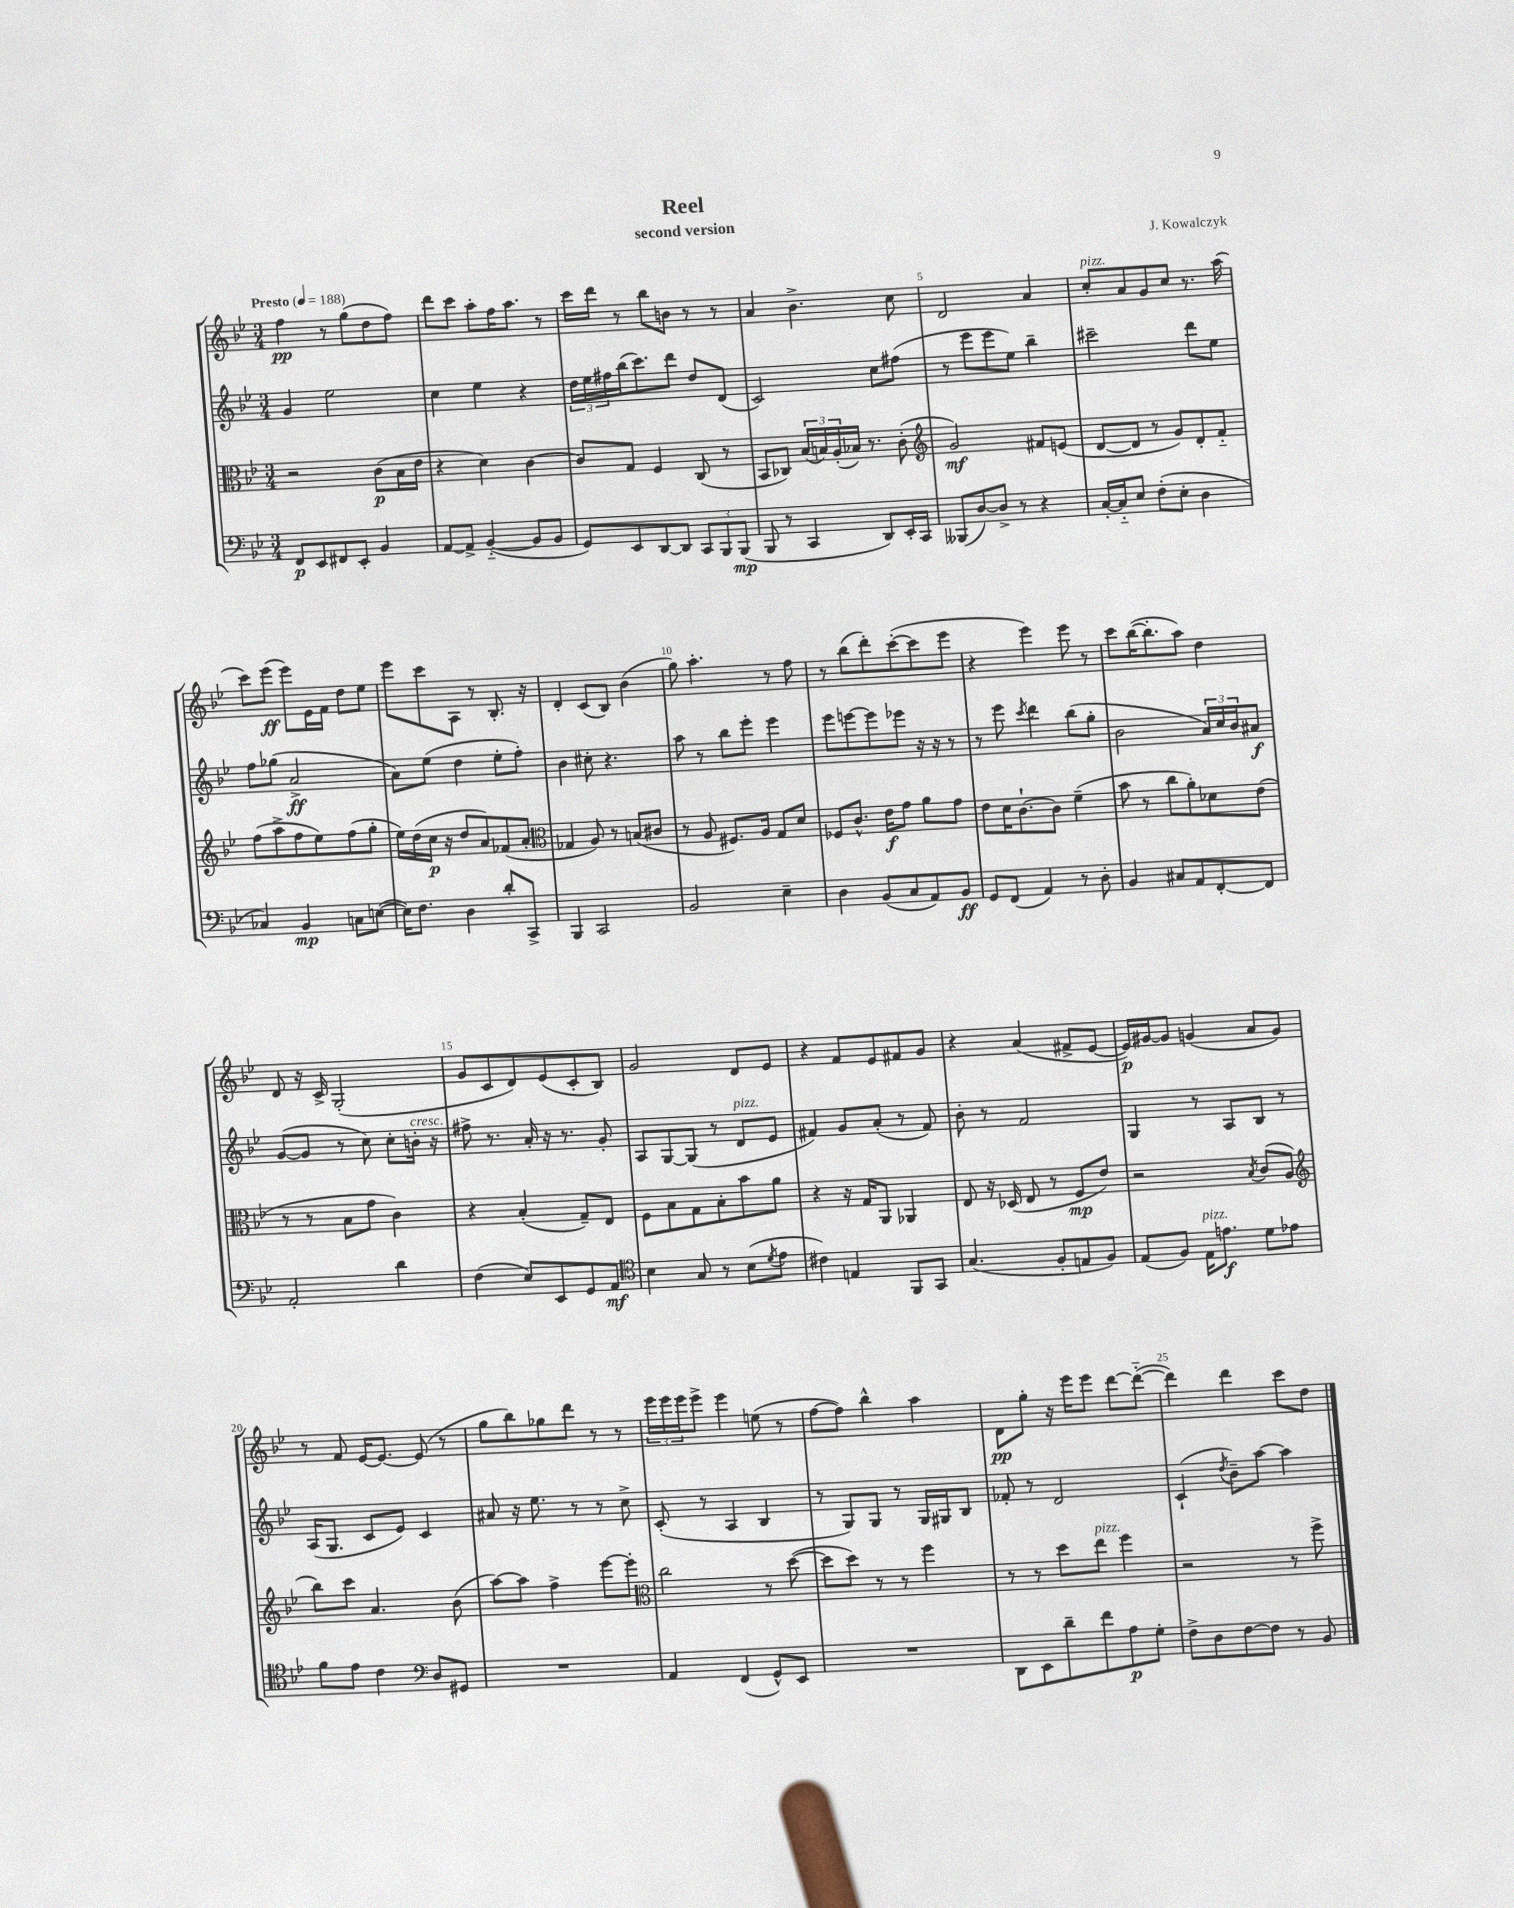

**kern	**kern	**kern	**kern
*staff4	*staff3	*staff2	*staff1
*clefF4	*clefC3	*clefG2	*clefG2
*k[b-e-]	*k[b-e-]	*k[b-e-]	*k[b-e-]
*M3/4	*M3/4	*M3/4	*M3/4
*MM188	*MM188	*MM188	*MM188
8FF	2r	4g	4ff
8EE-	.	.	.
8FF#	.	2ee-	8r
8EE-'	.	.	(8gg
4BB-	(8c	.	8dd
.	16B-	.	8ff)
.	16e-	.	.
=	=	=	=
[8AA	4r	4cc	8ddd
8AA^]	.	.	8ccc
([4BB-'~	4d)	4ee-	8aa'
.	.	.	16ff
.	.	.	8.aa
8BB-]	[4c	4r	.
8BB-	.	.	8r
=	=	=	=
8GG)	8c]	24dd	16ccc
.	.	24ee-	.
.	.	.	16ddd
.	.	24ff#	.
8EE-	8G	(16bb-	8r
.	.	8.ccc)	.
[8DD	4F	.	8bb-
8DD]	.	8ddd	8b
12CC	(8C	8dd	8r
12BBB-	.	.	.
.	8r	(8d	8r
(12BBB-	.	.	.
=	=	=	=
8BBB-	8BB-	2c)	4a
8r	8C-)	.	.
4CC	(24B-	.	4.b-^
.	24B)	.	.
.	(24A'	.	.
.	16B-)	.	.
.	8.r	.	.
8DD)	.	8cc	.
16EE-'	(8c'	(8ff#	8cc
16CC	.	.	.
=	=	=	=
*	*clefG2	*	*
(8BBB--	2g)	8r	2d
[8D)	.	8eee-	.
8D^]	.	8eee-	.
8r	.	8ee-)	.
4r	8f#	4bb-~	4a
.	(8e	.	.
=	=	=	=
[16C'	[8d	2ccc#~	8cc'
16C'~]	.	.	.
8E-	8d]	.	8a
(8F'	8r	.	8g
8E-'	8g)	.	8cc
4D	8d'	8ddd	8.r
.	8f'~	8ee-	.
.	.	.	(16aa
=	=	=	=
4C-)	(8ff	8ff	8ccc)
.	8aa^	(8gg-	(8eee-
4BB-	8ff	2a^	8eee-)
.	8ee-)	.	16e-
.	.	.	16f
8C	(8ff	.	8dd
([8E	8gg'	.	8ee-
=	=	=	=
16E])	16ee-)	8a)	8eee-
8.F	(16dd	.	.
.	16cc	(8ee-	8ccc
.	16r	.	.
4D	8dd	4dd	8A
.	8a)	.	8r
8d'	(8f-	8ee-'	8.B-'
8CC^	8a'	8ff')	.
.	.	.	16r
=	=	=	=
*	*clefC3	*	*
4BBB-	4G-	4b-	4d'
2CC	8A)	8cc#'	(8c
.	8r	4.r	8B-)
.	(8B	.	(4b-
.	8c#	.	.
=	=	=	=
2BB-	8r	8aa	8gg)
.	8A	8r	4.aa'
.	8.F#)	8bb-	.
.	.	8eee-'	.
.	16A	.	.
4E-~	8G	4eee-	8r
.	8d	.	8ff
=	=	=	=
4D	8F-	8eee-	8r
.	8.c^^	[8eee	(8bb-
(8BB-	.	8eee]	8ddd')
.	16e-	.	.
8C	8g	8eee-	([8ccc'
8AA)	8a	16r	8ccc]
.	.	16r	.
8BB-	8g	8r	8eee-
=	=	=	=
8GG	8e-	8r	4r
(8FF	16d	8eee-	.
.	[8.c`	.	.
.	.	8qccc	.
4AA)	.	4ddd	4eee-)
.	8c]	.	.
8r	(4f~	(8bb-	8eee-
8D'	.	8gg'	8r
=	=	=	=
4BB-	8b-	2b-	8ccc
.	8r	.	([16bb-
.	.	.	8.bb-']
8C#	8cc	.	.
8AA	8a')	.	8aa)
[8FF'	8d-	24a)	4dd
.	.	24cc	.
.	.	24b-	.
8FF]	(8e-	8a#	.
=	=	=	=
2AA'	8r	([8g	8d
.	8r	8g]	16r
.	.	.	16c^
.	8B-	8r	(2G'
.	8g	8cc)	.
4d	4c)	8cc'	.
.	.	16b'	.
.	.	16r	.
=	=	=	=
(4F	4r	8ff#^	8g
.	.	8.r	8c
8E-)	(4B-'	.	8d)
.	.	16a'	.
8EE-	.	16r	(8e-
.	.	8.r	.
8GG	8G~)	.	8c'
8AA	8E-	8g'	8B-)
=	=	=	=
*clefC4	*	*	*
4B-	8F	8A	2g
.	8B-	[8G	.
8G	8G	(8G]	.
8r	8B-'	8r	.
(8B-	8b-	8d	8d
8qd	.	.	.
8e-	8a	8e-	8e-
=	=	=	=
4c#)	4r	4f#)	4r
4E	16r	8g	8f
.	16G	.	.
.	8AA	(8a'	8e-
8FF	4AA-	8r	8f#
8GG	.	8f#)	8g
=	=	=	=
(4.G	8E-	8b-'	4r
.	16r	8r	.
.	(16D-	.	.
.	8E-	2f	(4a
8F'	8r	.	.
8E	8F	.	8f#^
8F)	8e-)	.	[8e-
=	=	=	=
(8E-	2r	4G	16e-])
.	.	.	[16g#
8F)	.	.	8g#]
16E-	.	8r	(4g
8.e	.	.	.
.	.	8A	.
.	8qB-	.	.
8d	(8c	8B-	8a
8e-	8A	8r	8g)
=	=	=	=
*	*clefG2	*	*
8f	8bb-)	(16A	8r
.	.	8.G	.
8e-	8ccc	.	8f
4c	4.a	8c	[16e-
.	.	.	8.e-_
.	.	8e-)	.
*clefF4	*	*	*
8D	.	4c	(8e-]
8GG#	(8b-	.	8r
=	=	=	=
2.r	[8aa)	8a#	8gg
.	8aa]	16r	8bb-)
.	.	8.ee-	.
.	4ff^	.	8gg-
.	.	8r	8ddd
.	[8eee-	8r	8r
.	8eee-']	8cc^	8r
=	=	=	=
*	*clefC3	*	*
4AA	2cc	(8c'	24eee-
.	.	.	24eee-
.	.	.	24eee-
.	.	8r	8eee-^
(4FF	.	4A	4eee-
8GG^^)	8r	4B-	(8ee
8EE-	([8dd	.	8r
=	=	=	=
2.r	8dd]	8r	[8ff
.	8dd)	8G)	8ff])
.	8r	8G	4bb-^^
.	8r	8r	.
.	4ff	16G	4aa
.	.	16G#	.
.	.	8B-	.
=	=	=	=
8DD	8r	8f-'	8d
8EE-	8r	8r	8gg'
8d~	8dd	2d	16r
.	.	.	16eee-
8f	8ee-	.	8eee-
8A	4ff	.	[8ddd
8G'	.	.	(8ddd'~_
=	=	=	=
8F^	2r	(4c`	4ddd])
8D	.	.	.
.	.	8qdd	.
[8F	.	8b-~)	4ddd
8F]	.	[8aa	.
8r	8r	4aa]	8ccc
8BB-	8ff^	.	8dd
==	==	==	==
*-	*-	*-	*-
